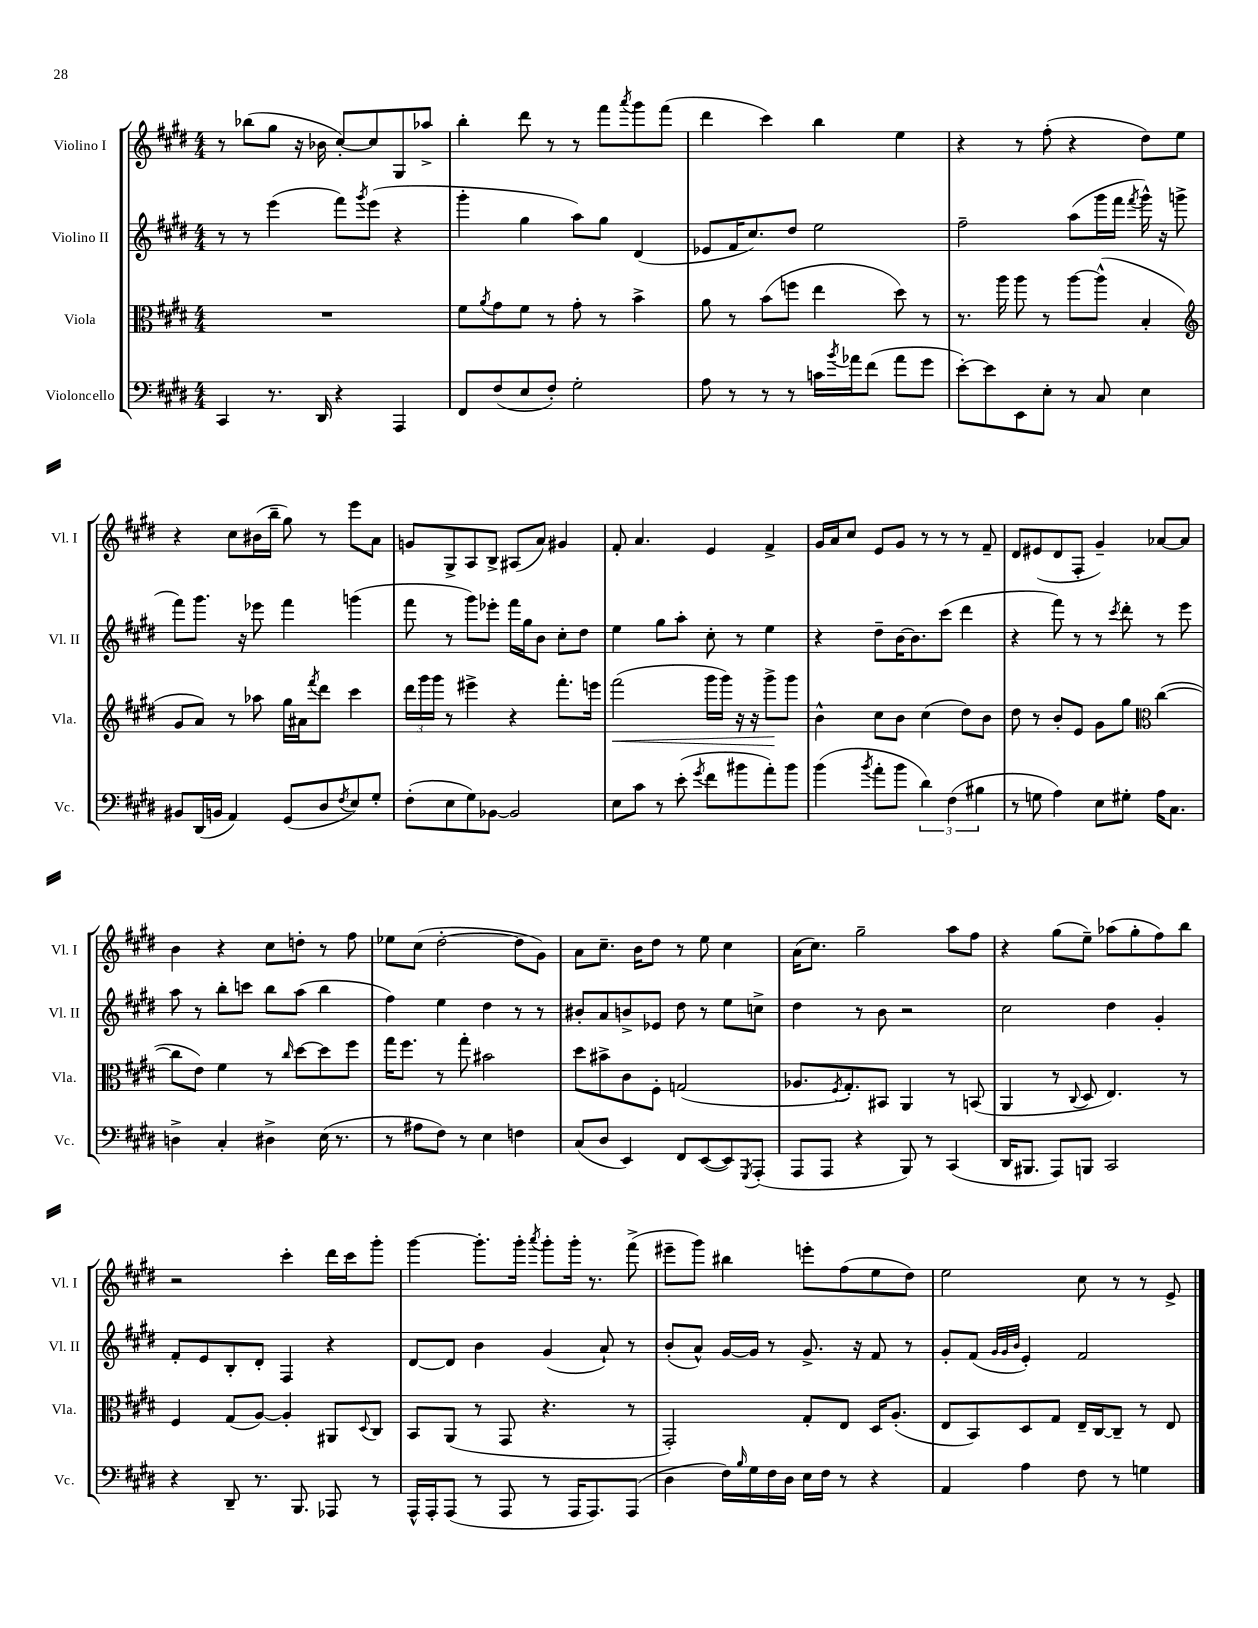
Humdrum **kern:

**kern	**kern	**dynam	**kern	**kern
*part4	*part3	*part3	*part2	*part1
*staff4	*staff3	*staff3	*staff2	*staff1
*I"Violoncello	*I"Viola	*	*I"Violino II	*I"Violino I
*I'Vc.	*I'Vla.	*	*I'Vl. II	*I'Vl. I
*clefF4	*clefC3	*	*clefG2	*clefG2
*k[f#c#g#d#]	*k[f#c#g#d#]	*	*k[f#c#g#d#]	*k[f#c#g#d#]
*M4/4	*M4/4	*	*M4/4	*M4/4
=1	=1	=1	=1	=1
4CC#/	1r	.	8r	8r
.	.	.	8r	(8bb-X\L
8.r	.	.	(4eee\	8gg#\J
.	.	.	.	16r
16DD#/	.	.	.	16b-X\
4r	.	.	8fff#\L)	[8cc#'/L)
.	.	.	8qggg#/	.
.	.	.	(8eee\J	8cc#/]
4AAA/	.	.	4r	8G#/
.	.	.	.	8aa-X^/J
=2	=2	=2	=2	=2
8FF#/L	8f#\L	.	4ggg#'\	4bb'\
.	8qa/	.	.	.
(8F#/	8g#\	.	.	.
8E/	8f#\J	.	4gg#\	8ddd#\
8F#'/J)	8r	.	.	8r
2G#'\	8g#'\	.	8aa\L)	8r
.	8r	.	8gg#\J	8fff#\L
.	.	.	.	8qaaa/
.	4b^\	.	(4d#/	8ggg#\
.	.	.	.	(8fff#\J
=3	=3	=3	=3	=3
8A\	8a\	.	8e-X/L	4ddd#\
8r	8r	.	16f#/K	.
.	.	.	8.cc#/)	.
8r	(8b\L	.	.	4ccc#\)
8r	8ffn\J	.	8dd#/J	.
16cn\LL	4ee\	.	2ee\	4bb\
8qb/	.	.	.	.
16a-X\J	.	.	.	.
(8f#\J	.	.	.	.
8a-\L	8dd#\)	.	.	4ee\
8g#\J	8r	.	.	.
=4	=4	=4	=4	=4
[8e'\L)	8.r	.	2ff#~\	4r
8e\]	.	.	.	.
.	16aa\	.	.	.
8EE\	8aa\	.	.	8r
8E'\J	8r	.	.	(8ff#'\
8r	[8aa\L	.	(8aa\L	4r
8C#/	(8aa^^\J]	.	16ggg#\L	.
.	.	.	16fff#\JJ	.
.	.	.	8qfff#/	.
4E\	4B'/	.	16ggg#^^\)	8dd#\L)
.	.	.	16r	.
.	.	.	(8gggn^\	8ee\J
!!LO:LB:g=z
=5	=5	=5	=5	=5
*	*clefG2	*	*	*
8BB#X/L	8g#/L	.	8fff#\L)	4r
(16DD#/L	8a/J)	.	8.ggg#\J	.
16BBn/JJ	.	.	.	.
4AA/)	8r	.	.	8cc#\L
.	.	.	16r	.
.	8aa-X\	.	8eee-X\	(16b#X\L
.	.	.	.	16bb~\JJ
(8GG#/L	16gg#\LL	.	4fff#\	8gg#\)
.	16a#X\J	.	.	.
.	8qfff#/	.	.	.
8D#/	8ddd#\J	.	.	8r
8qF#/	.	.	.	.
8E/)	4ccc#\	.	(4gggn\	8eee\L
8G#'/J	.	.	.	8a\J
=6	=6	=6	=6	=6
(8F#'\L	24ddd#\LL	.	8fff#\	8gn/L
.	24ggg#\	.	.	.
.	24ggg#\JJ	.	.	.
8E\	8r	.	8r	8G#^/
8G#\)	4eee#X^\	.	8ggg#\L)	8A/
[8BB-X\J	.	.	8eee-X'\J	8B^/J
2BB-/]	4r	.	16fff#\LL	(8A#X/L
.	.	.	16gg#\J	.
.	.	.	8b\J	8a/J)
.	8.fff#'\L	.	8cc#'\L	4g#X/
.	.	.	8dd#\J	.
.	16eeen\Jk	.	.	.
=7	=7	=7	=7	=7
!	!	!LO:HP:b	!	!
8E\L	(2fff#\	<	4ee\	8f#'/
8c#\J	.	.	.	4.a/
8r	.	.	8gg#\L	.
(8e'\	.	.	8aa'\J	.
8qg#/	.	.	.	.
8f#\L	16ggg#\LL	.	8cc#'\	4e/
.	16ggg#\JJ)	.	.	.
8b#X\	16r	.	8r	.
.	16r	.	.	.
8a'\)	8ggg#^\L	.	4ee\	4f#^/
8b#\J	8ggg#\J	[	.	.
=8	=8	=8	=8	=8
(4b\	4b^^\	.	4r	16g#/LL
.	.	.	.	16a/J
.	.	.	.	8cc#/J
8qb/	.	.	.	.
8a'\L	8cc#\L	.	8dd#~\L	8e/L
8b\J	8b\J	.	[16b\K	8g#/J
.	.	.	8.b\]	.
6d#\)	(4cc#\	.	.	8r
.	.	.	(8ccc#\J	8r
(6F#\	.	.	.	.
.	8dd#\L)	.	4ddd#\	8r
6B#X\	.	.	.	.
.	8b\J	.	.	8f#~/
=9	=9	=9	=9	=9
8r	8dd#\	.	4r	8d#/L
8Gn\	8r	.	.	(8e#X/
4A\)	8b'/L	.	8fff#\)	8d#/
.	8e/J	.	8r	8F#'/J
8E\L	8g#\L	.	8r	4g#~/)
.	.	.	8qccc#/	.
8G#X'\J	8gg#\J	.	8ddd#'\	.
*	*clefC3	*	*	*
16A\KL	([4cc#\	.	8r	[8a-X/L
8.C#\J	.	.	.	.
.	.	.	8eee\	8a-/J]
!!LO:LB:g=z
=10	=10	=10	=10	=10
4Dn^\	8cc#\L]	.	8aa\	4b\
.	8e\J)	.	8r	.
4C#'/	4f#\	.	8bb'\L	4r
.	.	.	8cccn\J	.
4D#X^\	8r	.	8bb\L	8cc#\L
.	16qqcc#/	.	.	.
.	[8dd#\L	.	(8aa\J	8ddn'\J
(16E\	8dd#\]	.	4bb\	8r
8.r	.	.	.	.
.	8ff#\J	.	.	8ff#\
=11	=11	=11	=11	=11
8r	16gg#\KL	.	4ff#\)	8ee-X\L
.	8.ff#\J	.	.	.
8A#X\L	.	.	.	(8cc#\J
8F#\J)	8r	.	4ee\	[2dd#'\
8r	8gg#'\	.	.	.
4E\	2b#X\	.	4dd#\	.
4Fn\	.	.	8r	8dd#\L]
.	.	.	8r	8g#\J)
=12	=12	=12	=12	=12
(8C#/L	8dd#\L	.	8b#X'/L	8a\L
8D#/J	8b#X^\	.	8a/	8.cc#~\J
4EE/)	8c#\	.	8bn^/	.
.	.	.	.	16b\KL
.	8F#'\J	.	8e-X/J	8dd#\J
8FF#/L	(2Gn/	.	8dd#\	8r
([8EE/	.	.	8r	8ee\
8EE/])	.	.	8ee\L	4cc#\
8qGGG#/	.	.	.	.
(8AAA'/J	.	.	8ccn^\J	.
=13	=13	=13	=13	=13
8AAA/L	8.A-X/L	.	4dd#\	(16a\KL
.	.	.	.	8.cc#\J)
8AAA/J	.	.	.	.
.	8qF#/	.	.	.
.	8.G#'/)	.	.	.
4r	.	.	8r	2gg#~\
.	8BB#X/J	.	8b\	.
8BBB/)	4AA/	.	2r	.
8r	.	.	.	.
(4CC#/	8r	.	.	8aa\L
.	(8BBn/	.	.	8ff#\J
=14	=14	=14	=14	=14
16DD#/KL	4AA/	.	2cc#\	4r
8.BBB#X/J	.	.	.	.
8AAA/L)	8r	.	.	(8gg#\L
.	8qqC#/	.	.	.
8BBBn/J	8D#/	.	.	8ee~\J)
2CC#/	4.E/)	.	4dd#\	(8aa-X\L
.	.	.	.	8gg#'\
.	.	.	4g#'/	8ff#\)
.	8r	.	.	8bb\J
!!LO:LB:g=z
=15	=15	=15	=15	=15
4r	4F#/	.	8f#'/L	2r
.	.	.	8e/	.
8DD#~/	(8G#/L	.	8B'/	.
8.r	[8A/J)	.	8d#'/J	.
.	4A'/]	.	4F#/	4ccc#'\
8.BBB/	.	.	.	.
8AAA-X/	8AA#X/L	.	4r	16ddd#\LL
.	.	.	.	16ccc#\J
.	8qqD#/	.	.	.
8r	8C#/J	.	.	8ggg#'\J
=16	=16	=16	=16	=16
16AAA^^/LL	8BB/L	.	[8d#/L	[4ggg#\
16AAA'/J	.	.	.	.
(8AAA/J	(8AA/J	.	8d#/J]	.
8r	8r	.	4b\	8.ggg#'\L]
8AAA/	8GG#/	.	.	.
.	.	.	.	16ggg#'\Jk
.	.	.	.	8qaaa/
8r	4.r	.	(4g#/	8ggg#'\L
16AAA/KL	.	.	.	16ggg#'\Jk
8.AAA/)	.	.	.	8.r
.	.	.	8a`/)	.
(8AAA/J	8r	.	8r	(8fff#^\
=17	=17	=17	=17	=17
4D#\	2GG#'/)	.	(8b'/L	8eee#X~\L
.	.	.	8a^^/J)	8ggg#\J)
16F#\LL)	.	.	[16g#/LL	4bb#X\
16qqB/	.	.	.	.
16G#\	.	.	16g#/JJ]	.
16F#\	.	.	8r	.
16D#\JJ	.	.	.	.
16E\LL	8G#'/L	.	8.g#^/	8eeen'\L
16F#\JJ	.	.	.	.
8r	8E/J	.	.	(8ff#\
.	.	.	16r	.
4r	16D#/KL	.	8f#/	8ee\
.	(8.A'/J	.	.	.
.	.	.	8r	8dd#\J)
=18	=18	=18	=18	=18
4AA/	8E/L	.	8g#'/L	2ee\
.	8BB/)	.	(8f#/J	.
.	.	.	32qqg#/LLL	.
.	.	.	32qqg#/	.
.	.	.	32qqb/JJJ	.
4A\	8D#/	.	4e'/)	.
.	8G#/J	.	.	.
8F#\	16E~/LL	.	2f#/	8cc#\
.	[16C#/J	.	.	.
8r	8C#~/J]	.	.	8r
4Gn\	8r	.	.	8r
.	8E/	.	.	8e^/
==	==	==	==	==
*-	*-	*-	*-	*-
